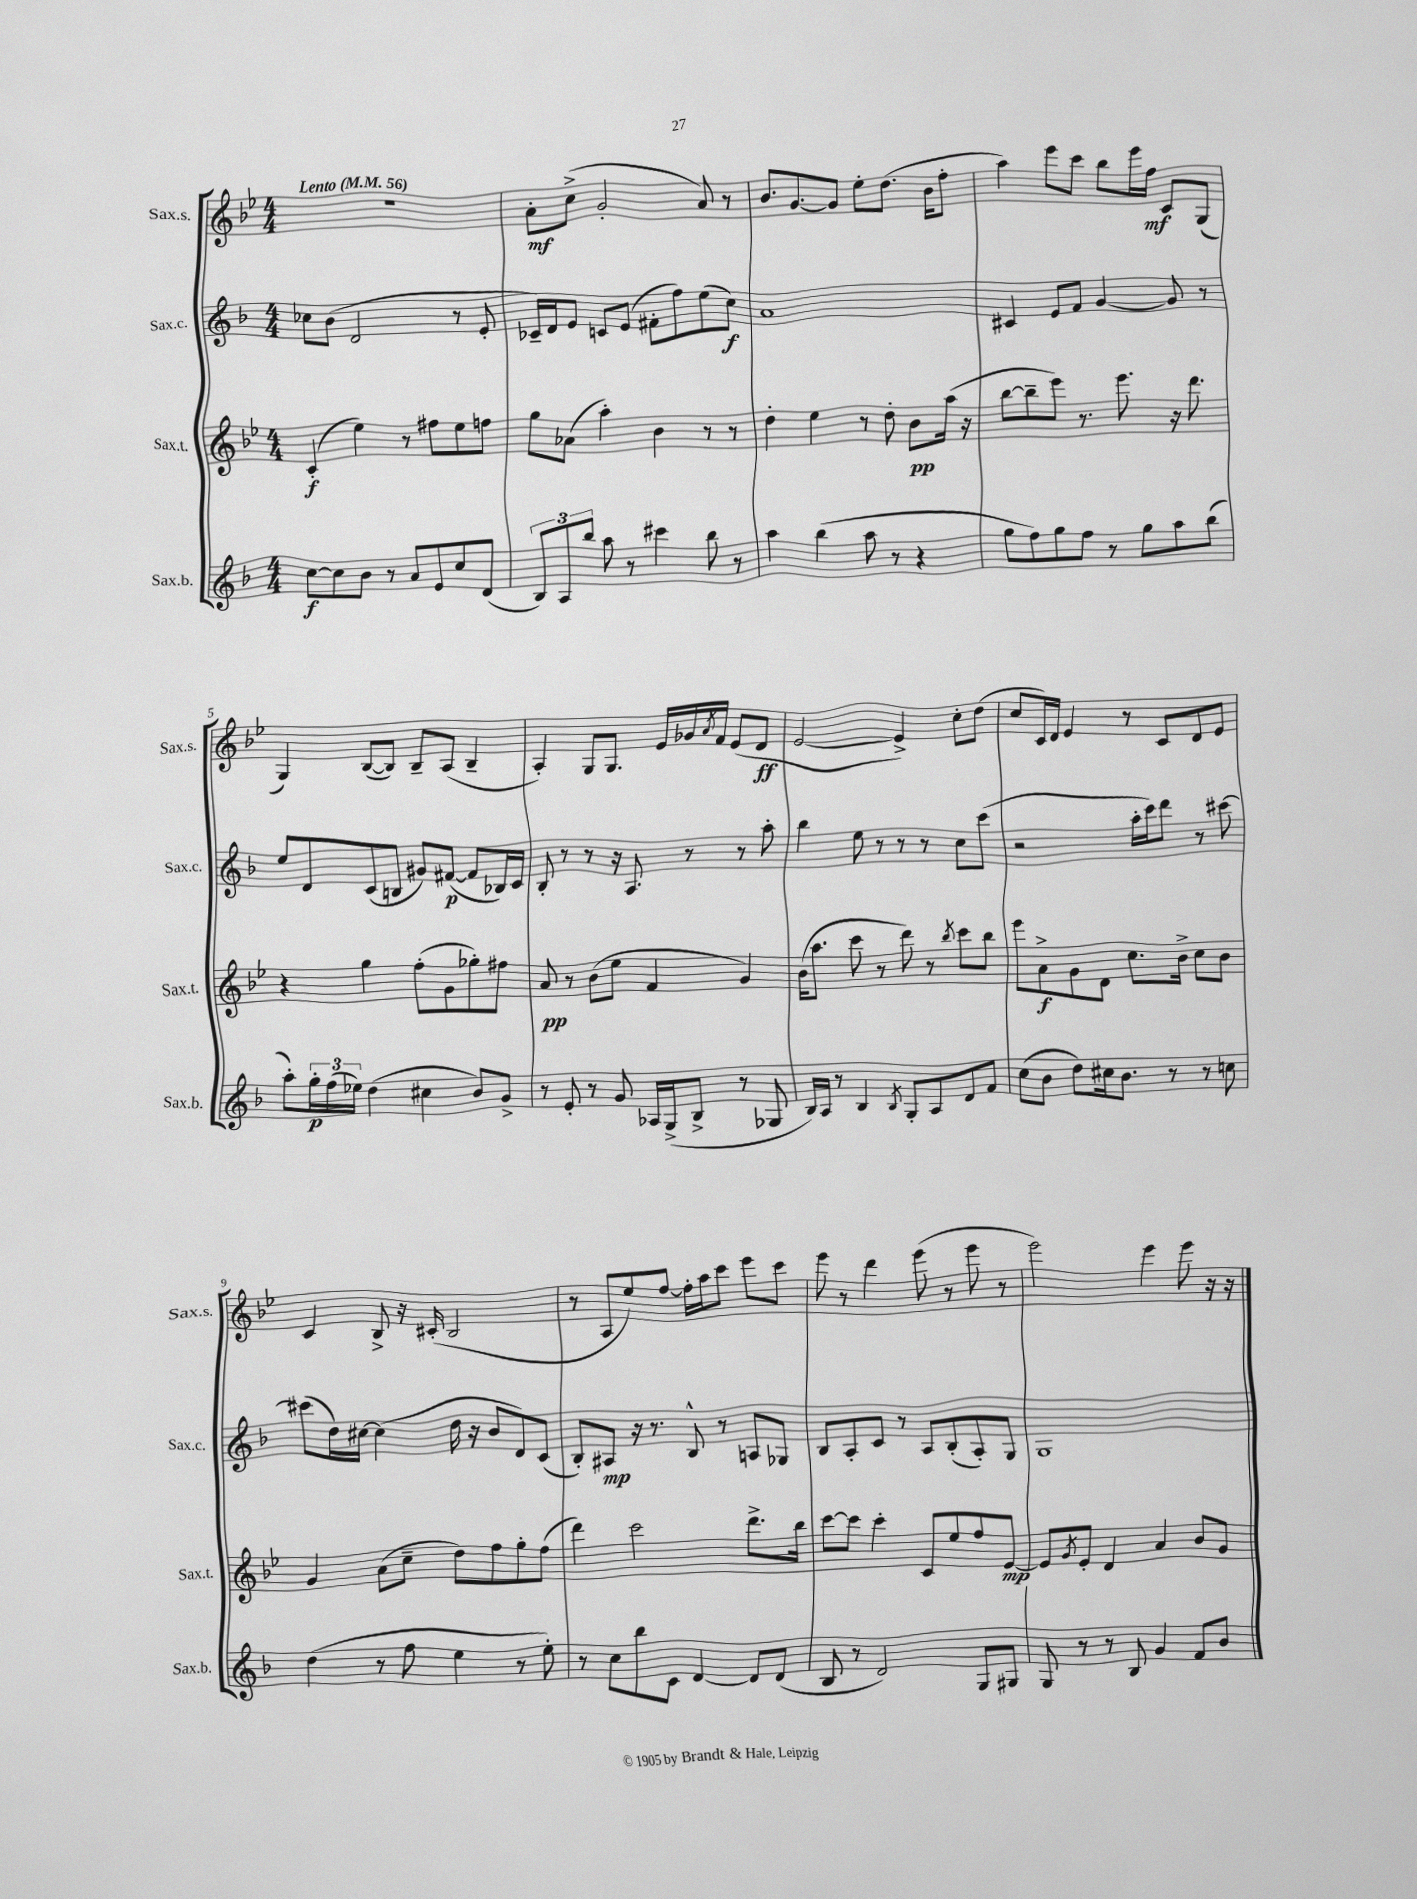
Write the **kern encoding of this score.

**kern	**kern	**kern	**kern
*staff4	*staff3	*staff2	*staff1
*clefG2	*clefG2	*clefG2	*clefG2
*k[b-]	*k[b-e-]	*k[b-]	*k[b-e-]
*M4/4	*M4/4	*M4/4	*M4/4
*MM56	*MM56	*MM56	*MM56
[8cc	(4c'	8cc-	1r
8cc]	.	(8b-	.
8b-	4ee-)	2d	.
8r	.	.	.
8a	8r	.	.
8e	8ff#	.	.
8cc	8ee-	8r	.
(8d	8ff	8e'	.
=	=	=	=
12B-)	8gg	16c-~)	8a'
.	.	16d	.
12A	.	.	.
.	(8a-	8e	(8cc^
12bb-	.	.	.
8aa	4aa')	8c	2g'
8r	.	(8e	.
4ccc#	4b-	8f#'	.
.	.	8ff)	.
8bb-	8r	(8ee	8a)
8r	8r	8cc)	8r
=	=	=	=
4aa	4dd'	1a	8.b-
.	.	.	[8.g
(4bb-	4ee-	.	.
.	.	.	8g]
8aa	8r	.	8ee-'
8r	8dd'	.	(8.dd
4r	8b-	.	.
.	.	.	16b-
.	(16aa	.	8ff'
.	16r	.	.
=	=	=	=
8gg	[8bb-	4c#	4aa)
8ff)	8bb-~]	.	.
8gg	8eee-)	8e	8eee-
8ff	8.r	8f	8ccc
8r	.	[4g	8bb-
.	8.eee-	.	.
8gg	.	.	16eee-
.	.	.	16ff
8aa	16r	8g]	8c
.	8.ddd	.	.
(8bb-	.	8r	(8G
=	=	=	=
8aa')	4r	8ee	4G)
24gg'	.	8d	.
(24ff	.	.	.
24ee-)	.	.	.
(4dd	4gg	(8c	([8B-
.	.	8B	8B-])
4cc#	(8ff'	8g#)	8B-~
.	8g	([8f#	(8A
8b-)	8gg-')	8f#]	4B-~
8g^	8ff#	16B-)	.
.	.	16c	.
=	=	=	=
8r	8a	8B-'	4A')
8e'	8r	8r	.
8r	(8b-	8r	8G
8g	8ee-	16r	8.G
.	.	8.A	.
16A-	4f	.	.
(16G^	.	.	16e-
8B-^	.	8r	16g-
.	.	.	8qa
.	.	.	16f
8r	4g)	8r	(8e-
8G-	.	8aa'	8d
=	=	=	=
16B-)	(16b-	4bb-	[2e-
16A	8.aa	.	.
8r	.	.	.
4B-	8ccc	8ee	.
.	8r	8r	.
8qB-	.	.	.
8G'	8ddd)	8r	4e-^])
8A	8r	8r	.
.	8qbb-	.	.
8d	8ccc	8cc	8cc'
8f	8bb-	(8ccc	(8dd
=	=	=	=
(8cc	8eee-	2r	8cc
8b-	8a^	.	16c)
.	.	.	16d
8dd)	8g	.	4e-
16cc#	8d	.	.
8.b-	.	.	.
.	8.cc	16aa'	8r
.	.	16ccc)	.
8r	.	8ddd	8c
.	16b-^	.	.
8r	8cc	8r	8d
8cc	8b-	[8ccc#	8e-
=	=	=	=
(4dd	4g	(8ccc#]	4c
.	.	16dd)	.
.	.	[16cc#	.
8r	(8a	(4cc#]	8B-^
8ff	8cc~	.	16r
.	.	.	(16c#'
4ee	8dd)	16dd	2B-
.	.	16r	.
.	8ff	8b-	.
8r	8gg'	8d)	.
8ee')	(8ff	(8c	.
=	=	=	=
8r	4ddd)	8B-')	8r
8cc	.	8A#	8A
8bb-	2ccc	16r	8ee-)
.	.	8.r	.
8c	.	.	[8ff
[4d	.	8B-^^	16ff']
.	.	.	16aa
.	.	8r	8ccc
8d]	8.ddd^	8A	8eee-
(8d	.	8G-	8ccc
.	16bb-	.	.
=	=	=	=
8B-	[8ccc	8B-	8eee-
8r	8ccc]	8A'	8r
2d)	4ccc'	8c	4ddd
.	.	8r	.
.	8c	8A	(8eee-
.	8ee-	(8B-'	8r
8G	8ff	8A')	8eee-
8G#	[8e-	8G	8r
=	=	=	=
8G	8e-]	1G	2eee-)
.	8qg	.	.
8r	8e-'	.	.
8r	4d	.	.
8B-	.	.	.
4g	4a	.	4eee-
8f	8b-	.	8eee-
8b-	8g	.	16r
.	.	.	16r
==	==	==	==
*-	*-	*-	*-
